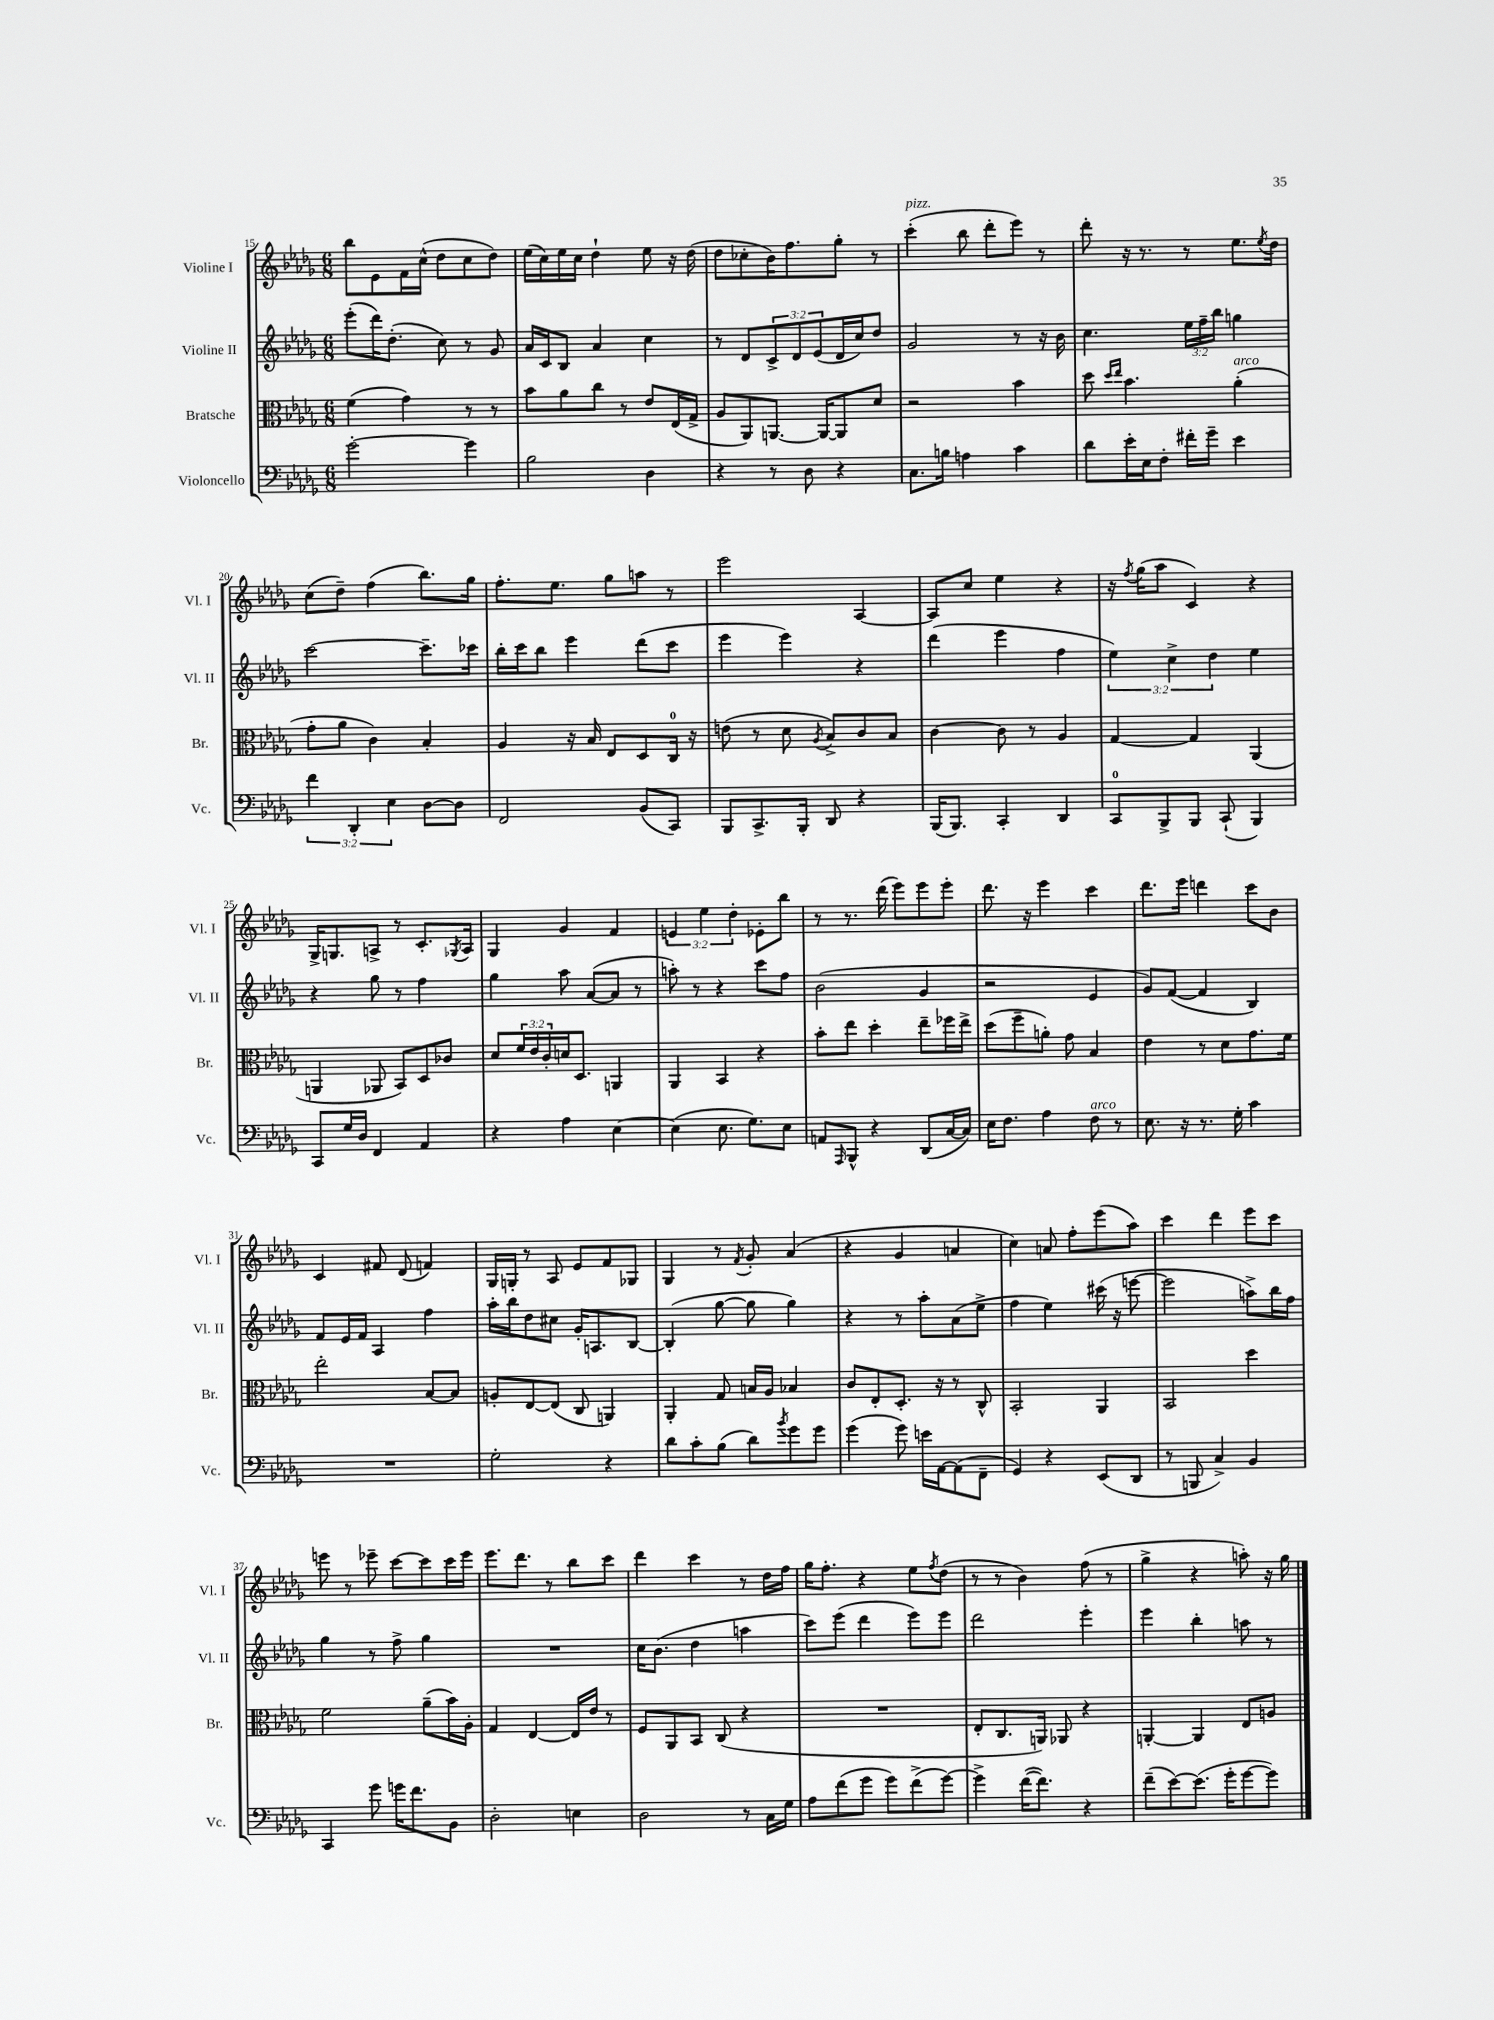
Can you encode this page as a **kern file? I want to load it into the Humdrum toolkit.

**kern	**kern	**kern	**kern
*part4	*part3	*part2	*part1
*staff4	*staff3	*staff2	*staff1
*I"Violoncello	*I"Bratsche	*I"Violine II	*I"Violine I
*I'Vc.	*I'Br.	*I'Vl. II	*I'Vl. I
*clefF4	*clefC3	*clefG2	*clefG2
*k[b-e-a-d-g-]	*k[b-e-a-d-g-]	*k[b-e-a-d-g-]	*k[b-e-a-d-g-]
*M6/8	*M6/8	*M6/8	*M6/8
=15	=15	=15	=15
[2g-'\	(4f\	(8eee-'\L	8bb-\L
.	.	16ddd-\K)	8e-\
.	.	(8.dd-'\J	.
.	4g-\)	.	16f\L
.	.	.	(16cc^^\JJ
.	.	8cc\)	8dd-\L
4g-\]	8r	8r	8cc\
.	8r	8g-/	8dd-\J)
=16	=16	=16	=16
2B-\	8b-\L	16a-/LL	(16ee-\LL
.	.	16c/J	16cc\)
.	8a-\	8B-/J	16ee-\
.	.	.	16cc\JJ
.	8cc\J	4a-/	4dd-`\
.	8r	.	.
4D-\	8e-/L	4cc\	8ee-\
.	(16E-/L	.	16r
.	16G-^/JJ	.	(16dd-\
=17	=17	=17	=17
4r	8A-/L	8r	8dd-\L
.	8AA-/)	8d-/L	8cc-X'\
8r	[8.AAn/J	12c^/	16b-\K)
.	.	.	8.ff\
.	.	12d-/	.
8D-\	.	.	.
.	.	(12e-/	.
.	16AA/KL_	.	.
4r	8AA/]	16d-/L	8gg-'\J
.	.	16cc/J)	.
.	8d-/J	8dd-/J	8r
=18	=18	=18	=18
!	!	!	!LO:TX:a:i:t=pizz.
8.C\L	2r	2g-/	(4ccc'\
16Bn\Jk	.	.	.
4An\	.	.	8bb-\
.	.	.	8ddd-'\L
4c\	4b-\	8r	8eee-\J)
.	.	16r	8r
.	.	16b-\	.
=19	=19	=19	=19
8d-\L	8dd-\	4.cc\	8ddd-'\
.	16qqdd-/LL	.	.
.	16qqee-/JJ	.	.
16e-'\L	4.b-\	.	16r
16E-\J	.	.	8.r
8F'\J	.	.	.
16f#X'\LL	.	24ee-\LL	8r
.	.	24ff~\	.
16g-~\JJ	.	.	.
.	.	24bb-\JJ	.
!	!LO:TX:a:i:t=arco	!	!
4e-\	(4a-'\	4ggn\	8.ee-\L
.	.	.	8qee-/
.	.	.	16dd-\Jk
!!LO:LB:g=z
=20	=20	=20	=20
6f\	8g-'\L	[2ccc\	(8cc\L
.	8a-\J	.	8dd-~\J)
6DD-'/	.	.	.
.	4c\)	.	(4ff\
6E-\	.	.	.
[8D-\L	4B-'/	8.ccc~\L]	8.bb-\L)
8D-\J]	.	.	.
.	.	16ccc-X\Jk	16gg-\Jk
=21	=21	=21	=21
2FF/	4A-/	16bb-'\LL	8.ff'\L
.	.	16ccc\J	.
.	.	8bb-\J	.
.	.	.	8.ee-\J
.	16r	4eee-\	.
.	16B-/	.	.
.	8E-/L	.	8gg-\L
(8BB-/L	8D-/	(8ddd-\L	8aan\J
8CC/J)	16C/Jk	8ccc\J	8r
.	16r	.	.
=22	=22	=22	=22
8BBB-/L	(8en\	4eee-\	2eee-\
8.CC^/	8r	.	.
.	8d-\	4eee-\)	.
16BBB-'/Jk	.	.	.
.	8qA-/	.	.
8DD-/	8B-^/L)	.	.
4r	8c/	4r	[4A-/
.	8B-/J	.	.
=23	=23	=23	=23
(16BBB-/KL	[4c\	(4ddd-\	8A-/L]
8.BBB-/J)	.	.	.
.	.	.	8cc/J
4CC'/	8c\]	4eee-\	4ee-\
.	8r	.	.
4DD-/	4A-/	4ff\	4r
=24	=24	=24	=24
8CC/L	[4G-/	6ee-\)	16r
.	.	.	8qff/
.	.	.	(16gg-\KL
8BBB-^/	.	.	8aa-\J
.	.	6cc^\	.
8BBB-/J	4G-/]	.	4c/)
.	.	6dd-\	.
(8CC`/	.	.	.
4BBB-/)	(4AA-/	4ee-\	4r
!!LO:LB:g=z
=25	=25	=25	=25
8CC/L	4AAn/	4r	16G-^/KL
.	.	.	8.Gn/
16G-/L	.	.	.
16D-/JJ	.	.	.
4FF/	8AA-X/	8gg-\	8An^/J
.	8BB-/L)	8r	8r
4AA-/	8D-/	4ff\	8.c'/L
.	8c-X/J	.	.
.	.	.	8qG-X/
.	.	.	16A/Jk
=26	=26	=26	=26
4r	8d-/L	4gg-\	4G-/
.	24f/L	.	.
.	24e-/	.	.
.	24c'/	.	.
4A-\	16dn/J	8aa-\	4g-/
.	8.D-/J	.	.
.	.	([8a-/L	.
[4E-\	4AAn/	8a-/J]	4f/
.	.	8r	.
=27	=27	=27	=27
(4E-\]	4AA-/	8aan'\)	6en/
.	.	8r	.
.	.	.	6ee-\
8.E-\	4BB-/	4r	.
.	.	.	6dd-'\
8.G-\L)	.	.	.
.	4r	8ccc\L	8e-X'\L
8E-\J	.	8ff\J	8bb-\J
=28	=28	=28	=28
8AAn/L	8b-'\L	(2b-\	8r
16qqAAA-/	.	.	.
8BBB-^^/J	8ee-\J	.	8.r
4r	4dd-'\	.	.
.	.	.	(16ddd-\
.	.	.	8eee-\L)
(8DD-/L	8ee-~\L	4g-/	8eee-\
[16C/L	16ff-X\L	.	8eee-'\J
16C/JJ])	16ee-^\JJ	.	.
=29	=29	=29	=29
16E-\KL	(8dd-\L	2r	8.ddd-\
8.F\J	.	.	.
.	8ff~\	.	.
.	.	.	16r
4A-\	8an'\J)	.	4eee-\
.	8g-\	.	.
!LO:TX:a:i:t=arco	!	!	!
8F\	4B-/	4e-/	4ccc\
8r	.	.	.
=30	=30	=30	=30
8.E-\	4e-\	8g-/L)	8.ddd-\L
.	.	([8f/J	.
16r	.	.	16eee-\Jk
8.r	8r	4f/]	4dddn\
.	8d-\L	.	.
16G-'\	.	.	.
4c\	8.g-\	4B-/)	8ccc\L
.	.	.	8b-\J
.	16f\Jk	.	.
!!LO:LB:g=z
=31	=31	=31	=31
2.r	2ee-'\	8f/L	4c/
.	.	16e-/L	.
.	.	16f/JJ	.
.	.	4A-/	8f#X/
.	.	.	(8d-/
.	[8B-/L	4ff\	4fn/)
.	8B-/J]	.	.
=32	=32	=32	=32
2G-'\	8An'/L	16aa-'\LL	16G-/LL
.	.	16bb-\J	16Gn'/JJ
.	[8E-/	8dd-\	8r
.	(8E-/J]	8cc#X\J	8A-/
.	8C/	16g-'/KL	8e-/L
.	.	8.An/	.
4r	4AAn/)	.	8f/
.	.	[8B-/J	8G-X/J
=33	=33	=33	=33
8d-\L	4AA-'/	(4B-'/]	4G-/
8c'\	.	.	.
(8B-\J	8G-/	[8gg-\	8r
.	.	.	8qf/
8d-\L)	16Bn/LL	8gg-\]	8g-'/
.	16A-/JJ	.	.
8qb-/	.	.	.
8g-\	4B-X/	4gg-\)	(4a-/
8g-\J	.	.	.
=34	=34	=34	=34
(4g-\	8c/L	4r	4r
.	8E-'/	.	.
8g-\)	8.D-'/J	8r	4g-/
16en\LL	.	8aa-'\L	.
[16AA-\J	16r	.	.
(8AA-\]	8r	(8a-\	4an/
8FF~\J	8C^^/	8ee-^\J	.
=35	=35	=35	=35
4GG-/)	2BB-'/	4ff\	4cc\)
4r	.	4ee-\)	8an/
.	.	.	8ff'\L
(8EE-/L	4AA-/	(16ccc#X\	(8eee-\
.	.	16r	.
8DD-/J	.	[8eeen\	8aa-\J)
=36	=36	=36	=36
8r	2BB-/	2eee\]	4ccc\
8BBBn/	.	.	.
4C^/)	.	.	4ddd-\
4BB-/	4dd-\	8aan^\L)	8eee-\L
.	.	16bb-\L	8ccc\J
.	.	16ff\JJ	.
!!LO:LB:g=z
=37	=37	=37	=37
4CC/	2f\	4gg-\	8eeen\
.	.	.	8r
8g-\	.	8r	8eee-X~\
16gn\KL	.	8ff^\	[8ccc\L
8.f\	.	.	.
.	(8a-~\L	4gg-\	8ccc\]
8BB-\J	16b-\L)	.	16ccc\L
.	16A-'\JJ	.	16eee-\JJ
=38	=38	=38	=38
2D-'\	4G-/	2.r	8.eee-\L
.	.	.	8.ddd-\J
.	[4E-/	.	.
.	.	.	8r
4En\	16E-/LL]	.	8bb-\L
.	16e-/JJ	.	.
.	8r	.	8ccc\J
=39	=39	=39	=39
2D-\	8F/L	16cc\KL	4ddd-\
.	.	(8.b-\J	.
.	8AA-/	.	.
.	8BB-/J	4dd-\	4ccc\
.	(8C/	.	.
8r	4r	4aan\	8r
16C\LL	.	.	16dd-\LL
16G-\JJ	.	.	16ff\JJ
=40	=40	=40	=40
8A-\L	2.r	8ccc\L)	16gg-\KL
.	.	.	8.ff'\J
(8f\	.	(8eee-\J	.
8g-\J	.	4ddd-\	4r
8g-\L)	.	.	.
(8f^\	.	8eee-\L)	8ee-\L
.	.	.	8qff/
[8g-\J)	.	8eee-\J	(8dd-\J
=41	=41	=41	=41
4g-^\]	8E-'/L	2ddd-\	8r
.	8.C/	.	8r
([16f\KL	.	.	4b-\)
8.f\J])	16AAn/Jk)	.	.
.	8AA-X/	.	.
4r	4r	4eee-'\	(8ff\
.	.	.	8r
=42	=42	=42	=42
(8f~\L	[4AAn'/	4eee-\	4gg-^\
[8e-\)	.	.	.
(8.e-\J]	4AA/]	4bb-'\	4r
16g-'\KL	.	.	.
[8g-\	8E-/L	8aan\	8aan'\)
8g-\J])	8An/J	8r	16r
.	.	.	16gg-\
==	==	==	==
*-	*-	*-	*-
